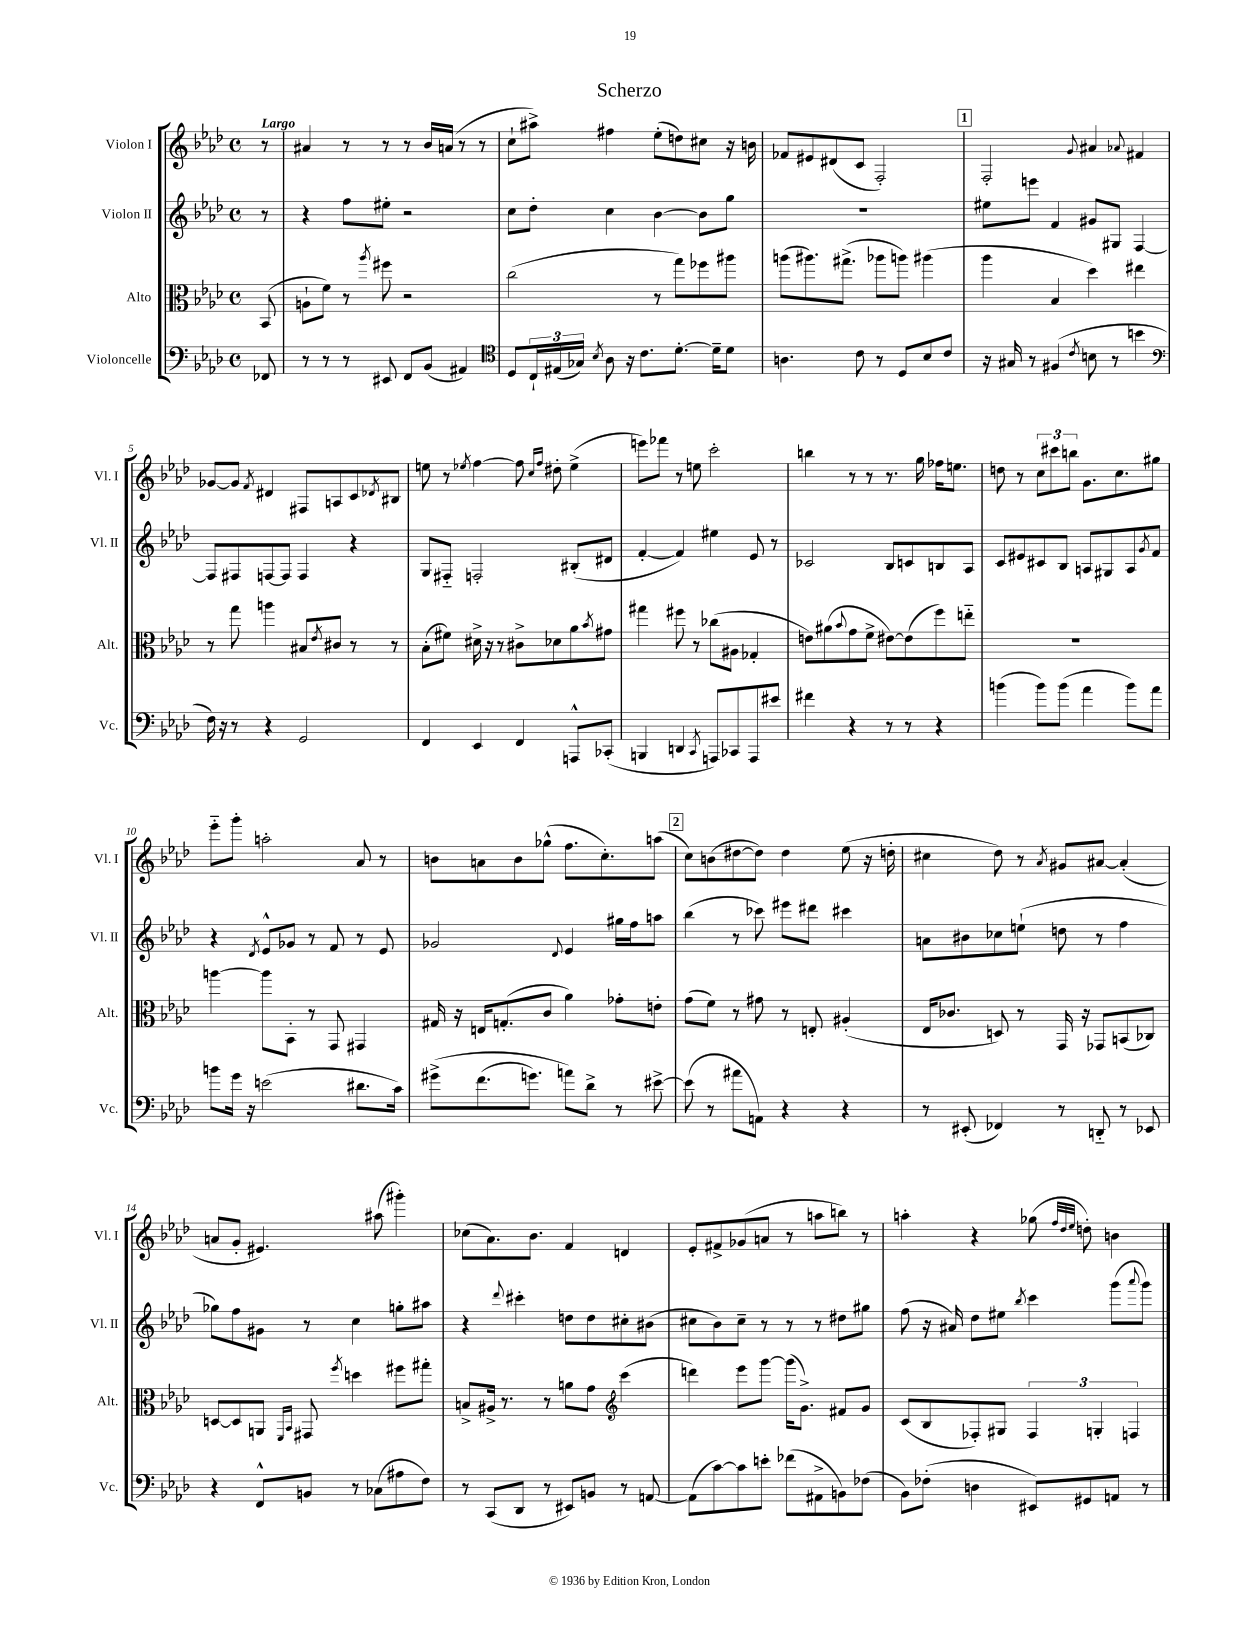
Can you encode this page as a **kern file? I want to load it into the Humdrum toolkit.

**kern	**kern	**kern	**kern
*part4	*part3	*part2	*part1
*staff4	*staff3	*staff2	*staff1
*I"Violoncelle	*I"Alto	*I"Violon II	*I"Violon I
*I'Vc.	*I'Alt.	*I'Vl. II	*I'Vl. I
*clefF4	*clefC3	*clefG2	*clefG2
*k[b-e-a-d-]	*k[b-e-a-d-]	*k[b-e-a-d-]	*k[b-e-a-d-]
*M4/4	*M4/4	*M4/4	*M4/4
*met(c)	*met(c)	*met(c)	*met(c)
=	=	=	=
!	!	!	!LO:TX:a:B:t=Largo
8FF-X/	(8BB-/	8r	8r
=1	=1	=1	=1
8r	8An`\L	4r	4a#X/
8r	8f\J)	.	.
8r	8r	8ff\L	8r
.	8qaa-/	.	.
8EE#X/	8ff#X\	8ee#X'\J	8r
8FF/L	2r	2r	8r
(8BB-/J	.	.	16b-/LL
.	.	.	(16an/JJ
4AA#X/)	.	.	8r
.	.	.	8r
=2	=2	=2	=2
*clefC4	*	*	*
8D-/L	(2cc\	8cc\L	8cc`\L
24C`/L	.	8dd-'\J	8aa#X^\J)
(24E#X/	.	.	.
24G-X/JJ)	.	.	.
8qB-/	.	.	.
8A-\	.	4cc\	4ff#X\
16r	.	.	.
8.c\L	.	.	.
.	8r	[4b-\	(8ee-'\L
[8.d-'\J	8gg\L)	.	8ddn\)
.	8ff-X\	8b-\L]	8cc#X\J
16d-~\KL]	.	.	.
8d-\J	8aa#X\J	8gg\J	16r
.	.	.	16bn\
=3	=3	=3	=3
4.An\	(8aan\L	1r	8f-X/L
.	8.aa#X\)	.	8e#X/
.	.	.	(8d#X/
.	(8.gg#X^\J	.	.
8c\	.	.	8c/J
8r	8aa-X\L	.	2F'/)
8D-/L	8aan\J)	.	.
8B-/	(4aa#X\	.	.
8c/J	.	.	.
!!LO:REH:place=s1:t=1
=4	=4	=4	=4
16r	4aa-\	8ee#X\L	2F'/
16G#X/	.	.	.
8r	.	8eeen\J	.
(4F#X/	4B-/	4f/	.
8qc/	.	.	8qqg/
8Bn\	4dd-\)	8g#X/L	4a#X/
8r	.	8G#X/J	.
.	.	.	8qqa-X/
4bn\	4ee#X\	[4F/	4f#X/
!!LO:LB:g=z
=5	=5	=5	=5
*clefF4	*	*	*
16F\)	8r	8F/L]	[8g-X/L
16r	.	.	.
8r	8gg\	8F#X/	8g-/J]
.	.	.	8qf/
4r	4aan\	[8Fn/	4d#X/
.	.	8F/J]	.
2GG/	8B#X/L	4F/	8F#X/L
.	8qe-/	.	.
.	8c#X/J	.	8An/
.	8r	4r	8c/
.	.	.	8qd-X/
.	8r	.	8B#X/J
=6	=6	=6	=6
4FF/	(8B-'\L	8G/L	8een\
.	8f#X\J)	8F#X/J	8r
.	.	.	8qee-X/
4EE-/	16d#X^\	2Fn'/	[4ff\
.	16r	.	.
.	8r	.	.
4FF/	8c#X^\L	.	8ff\]
.	.	.	16qqcc/LL
.	.	.	16qqff/JJ
.	8d-X\	.	8dd#X'\
8AAAn^^/L	8a-\	(8B#X'/L	(4ee-^\
.	8qb-/	.	.
(8CC-X'/J	8g#X\J	8d#X/J	.
=7	=7	=7	=7
4BBBn/	4gg#X\	[4f'/	8eeen\L)
.	.	.	8fff-X\J
4DDn/	8ff#X\	4f/])	8r
.	8r	.	8een\
8qCC/	.	.	.
8AAAn/L)	(8cc-X\L	4ee#X\	2ccc'\
8CC-X/	8A#X\J	.	.
8AAA/	4G-X'/	8e-/	.
8e#X/J	.	8r	.
=8	=8	=8	=8
4f#X\	8en\L)	2c-X/	4bbn\
.	(8a#X\	.	.
.	8qqb-/	.	.
4r	8g\	.	8r
.	8f^\J	.	8r
8r	[8e#X\L)	8B-/L	8.r
8r	(8e#\]	8cn/	.
.	.	.	16gg\
4r	8ff\)	8Bn/	16ff-X\KL
.	.	.	8.een\J
.	8een\J	8A-/J	.
=9	=9	=9	=9
(4bn\	1r	8c/L	8ddn\
.	.	8e#X/	8r
8b\L)	.	8c#X/	12cc\L
.	.	.	12ccc#X\
(8b\J	.	8B-/J	.
.	.	.	12bbn\J
4a-\	.	8An/L	8.g\L
.	.	8G#X/	.
.	.	.	8.cc\
8b\L)	.	8A/	.
.	.	8qg/	.
8a-\J	.	8f/J	8gg#X\J
!!LO:LB:g=z
=10	=10	=10	=10
8bn\L	[4aan\	4r	8eee-\L
16g\Jk	.	.	8ggg'\J
16r	.	.	.
.	.	8qd-/	.
(2en\	8aa\L]	8e-^^/L	2aan'\
.	8BB-'\J	8g-X/J	.
.	8r	8r	.
.	8GG/	8f/	.
8.d#X\L	4GG#X/	8r	8a-/
.	.	8e-/	8r
16c\Jk)	.	.	.
=11	=11	=11	=11
(8g#X^\L	16G#X/	2g-X/	8bn\L
.	16r	.	.
(8.f\	16En/KL	.	8an\
.	(8.Gn'/	.	.
.	.	.	8b\
8.gn\J)	.	.	.
.	8c/J	.	(8gg-X^^\J
.	.	8qqd-/	.
8an\L)	4a-\)	4e-/	8.ff\L
8d-^\J	.	.	.
.	.	.	8.cc'\)
8r	8g-X'\L	16gg#X\LL	.
.	.	16ff\J	.
[8e#X^\	8en'\J	8aan\J	(8aan\J
!!LO:REH:place=s1:t=2
=12	=12	=12	=12
(8e#\]	(8g\L	(4bb-\	8cc\L)
8r	8f\J)	.	(8bn\
8a#X\L	8r	8r	[8dd#X\
8AAn\J)	8g#X\	8ccc-X\)	8dd#\J])
4r	8r	8eee#X\L	4dd#\
.	8En'/	8ddd#X\J	.
4r	(4A#X'/	4ccc#X\	(8ee-\
.	.	.	16r
.	.	.	16ddn'\
=13	=13	=13	=13
8r	16E-/KL	8an\L	4cc#X\
.	8.c-X/J	.	.
(8EE#X'/	.	8b#X\	.
4FF-X/)	8Dn/)	8cc-X\	8dd-\)
.	8r	(8een`\J	8r
.	.	.	8qa-/
8r	16GG/	8ddn\	8g#X/L
.	16r	.	.
8DDn/	8GG-X/L	8r	[8a#X/J
8r	(8BBn/	4ff\	(4a#'/]
8EE-X/	8C-X/J)	.	.
!!LO:LB:g=z
=14	=14	=14	=14
4r	[8Dn/L	8gg-X\L)	8an/L
.	8D/]	8ff\	8g'/J
8FF^^/L	8AAn/J	8g#X\J	4.e#X/)
.	16qqFF/LL	.	.
.	16qqBB-/JJ	.	.
8BBn/J	8GG#X/	8r	.
.	8qff/	.	.
8r	4ddn\	4cc\	.
(8C-X\L	.	.	(8aa#X\
8A#X\	8ff#X\L	8ggn'\L	4ggg#X'\)
8F\J)	8gg#X'\J	8aa#X\J	.
=15	=15	=15	=15
8r	8Bn^/L	4r	(8cc-X\L
(8CC/L	16A#X^/Jk	.	8.a-\)
.	8.r	.	.
.	.	8qqddd-/	.
8DD-/J	.	4ccc#X'\	.
.	.	.	8.b-\J
8r	8r	.	.
8EE#X/L)	8an\L	8ddn\L	4f/
8BBn/J	8g\J	8dd\	.
*	*clefG2	*	*
8r	(4ccc\	8cc#X'\	4dn/
[8AAn/	.	(8b#X\J	.
=16	=16	=16	=16
(8AA\L]	4dddn\)	8cc#X\L	8e-'/L
[8c\)	.	8b-\)	8f#X^/
8c\]	8eee-\L	8cc#~\J	(8g-X/
8en'\J	[8ggg\J	8r	8an/J
(8f-X\L	(16ggg\KL]	8r	8r
.	8.g^\J)	.	.
8AA#X^\	.	8r	8aan\L
8BBn\)	8f#X/L	8dd#X\L	8bbn\J)
(8F-X\J	8g/J	8gg#X\J	8r
=17	=17	=17	=17
8BB-\L)	(8c/L	(8ff\	4aan'\
(8F-X'\J	8B-/	16r	.
.	.	16a#X/)	.
4Dn\	8F-X'/)	8dd-\L	4r
.	8G#X/J	8ee#X\J	.
.	.	8qbb-/	.
8EE#X/L)	6F-/	4ccc\	(8gg-X\
.	.	.	32qqff/LLL
.	.	.	32qqdd-/
.	.	.	32qqee-/JJJ
8GG#X/	.	.	8ddn'\)
.	6Gn'/	.	.
8AAn/J	.	(8ggg\L	4bn\
.	6Fn/	.	.
.	.	8qqaaa-/	.
8r	.	8ggg\J)	.
==	==	==	==
*-	*-	*-	*-
